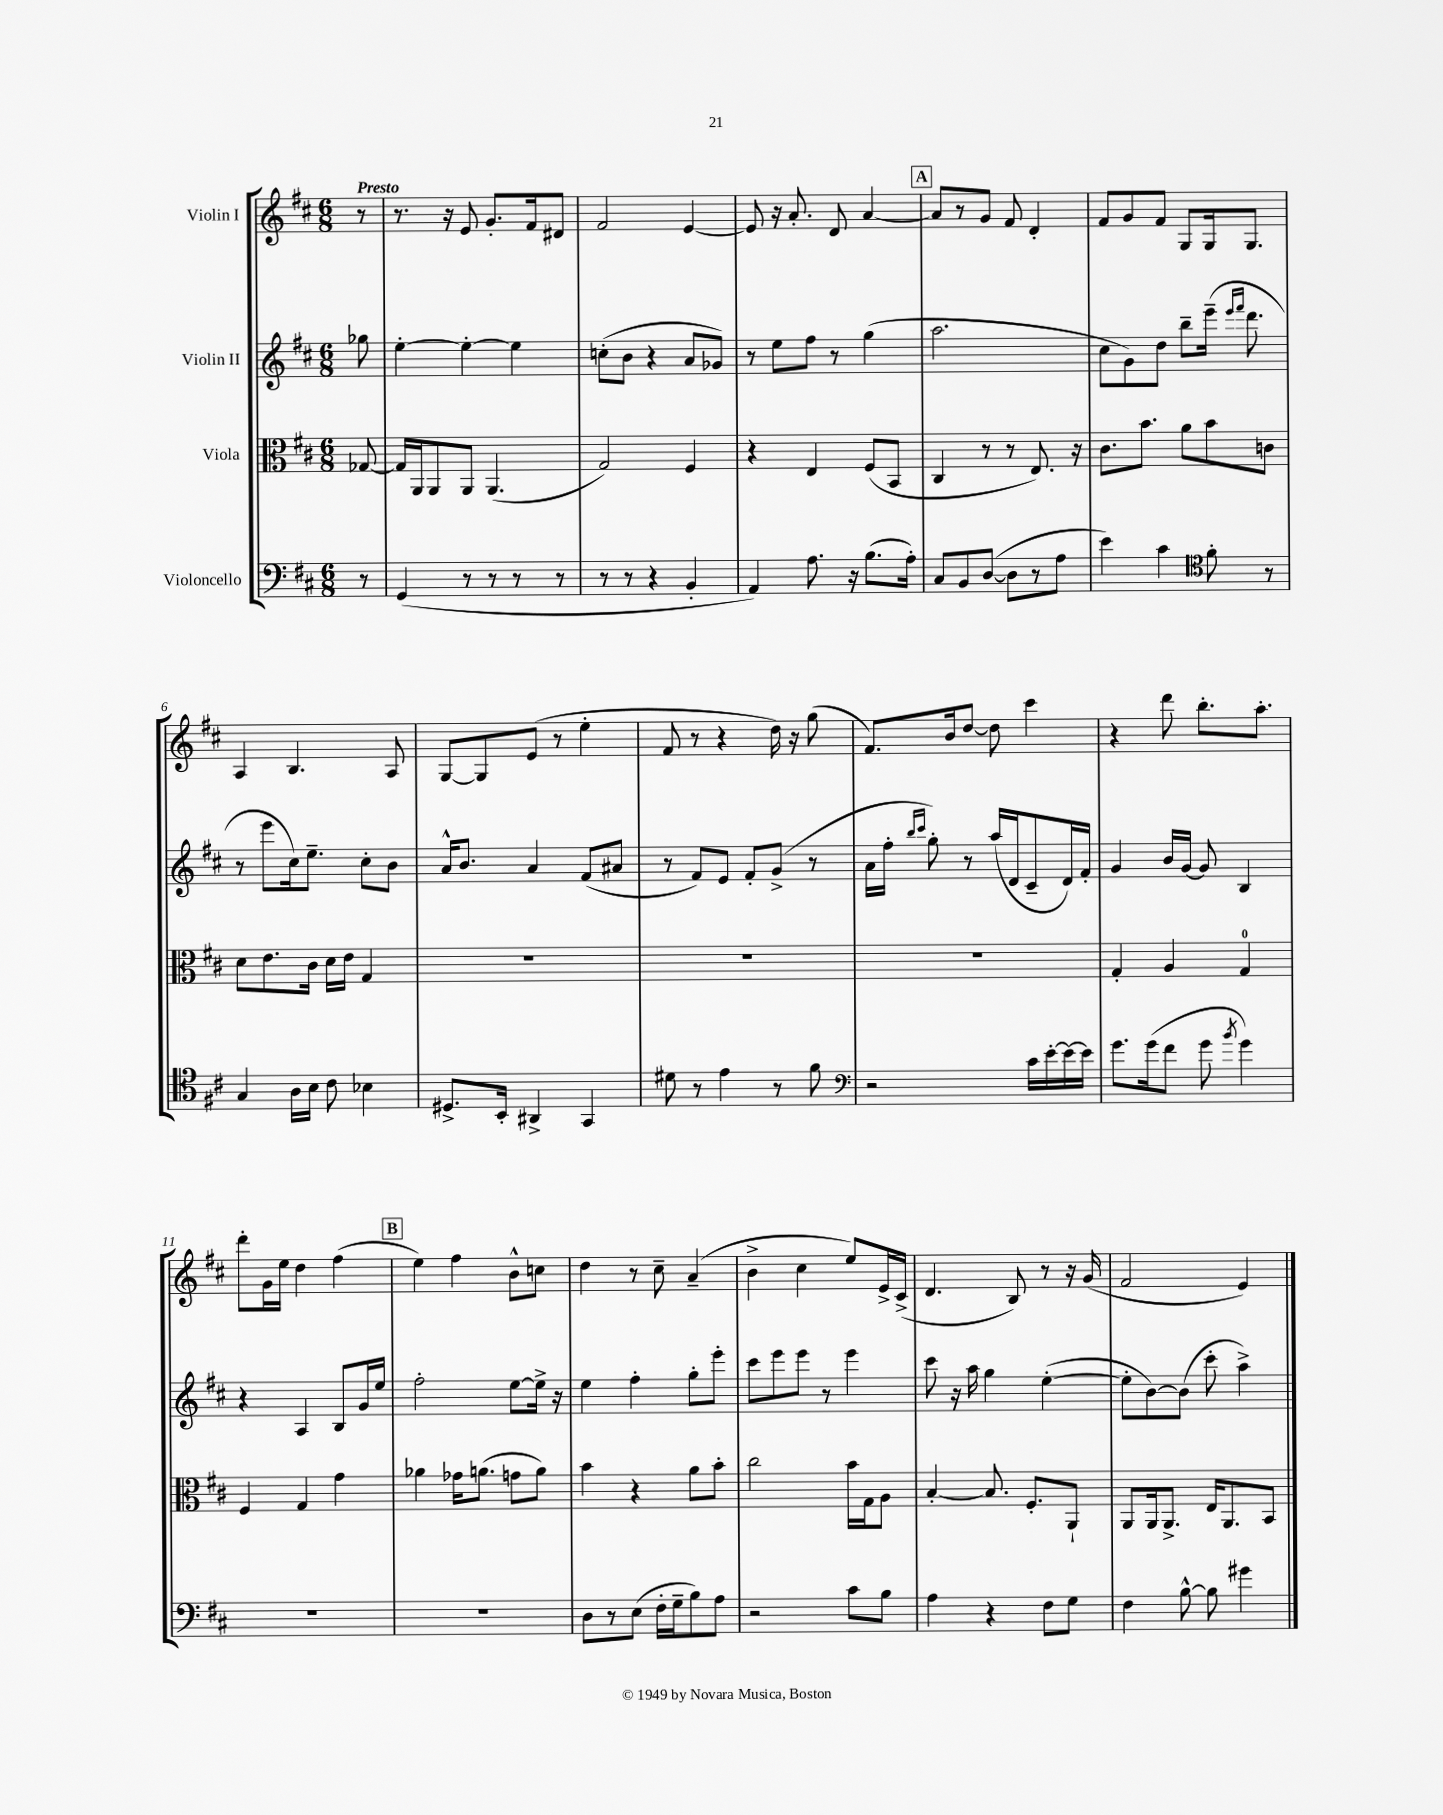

**kern	**kern	**kern	**kern
*part4	*part3	*part2	*part1
*staff4	*staff3	*staff2	*staff1
*I"Violoncello	*I"Viola	*I"Violin II	*I"Violin I
*clefF4	*clefC3	*clefG2	*clefG2
*k[f#c#]	*k[f#c#]	*k[f#c#]	*k[f#c#]
*M6/8	*M6/8	*M6/8	*M6/8
=	=	=	=
!	!	!	!LO:TX:a:B:t=Presto
8r	[8G-X/	8gg-X\	8r
=1	=1	=1	=1
(4GG/	16G-/LL]	[4ee'\	8.r
.	16AA/J	.	.
.	8AA/	.	.
.	.	.	16r
8r	8AA/J	4ee'\_	8e/
8r	(4.AA/	.	8.g'/L
8r	.	4ee\]	.
.	.	.	16f#/k
8r	.	.	8d#X/J
=2	=2	=2	=2
8r	2G/)	(8ccn'\L	2f#/
8r	.	8b\J	.
4r	.	4r	.
4BB'/	4F#/	8a/L	[4e/
.	.	8g-X/J)	.
=3	=3	=3	=3
4AA/)	4r	8r	8e/]
.	.	8ee\L	16r
.	.	.	8.a'/
8.A\	4E/	8ff#\J	.
.	.	8r	8d/
16r	.	.	.
(8.B\L	(8F#/L	(4gg\	[4a/
.	8BB/J	.	.
16A'\Jk)	.	.	.
!!LO:REH:place=s1:t=A
=4	=4	=4	=4
8C#/L	4C#/	2.aa\	8a/L]
8BB/	.	.	8r
([8D/J	8r	.	8g/J
8D\L]	8r	.	8f#/
8r	8.E/)	.	4d'/
8A\J	.	.	.
.	16r	.	.
=5	=5	=5	=5
4e\)	8.c#\L	8cc#\L	8f#/L
.	.	8g\)	8g/
.	8.b\J	.	.
4c#\	.	8dd\J	8f#/J
.	8a\L	8bb~\L	8G/L
*clefC4	*	*	*
8f#'\	8b\	(16eee~\Jk	16G/k
.	.	16qqeee/LL	.
.	.	16qqfff#/JJ	.
.	.	8.ddd\	8.G/J
8r	8cn\J	.	.
!!LO:LB:g=z
=6	=6	=6	=6
4G/	8d\L	8r	4A/
.	8.e\	8eee\L	.
16A\LL	.	16cc#\k)	4.B/
16B\JJ	16c#\Jk	8.ee~\J	.
8c#\	16d\LL	.	.
.	16e\JJ	.	.
4B-X\	4G/	8cc#'\L	.
.	.	8b\J	8A/
=7	=7	=7	=7
8.D#X^/L	2.r	16a^^/KL	[8G/L
.	.	8.b/J	.
.	.	.	8G/]
16BB'/Jk	.	.	.
4AA#X^/	.	4a/	(8e/J
.	.	.	8r
4GG/	.	(8f#/L	4ee'\
.	.	8a#X/J	.
=8	=8	=8	=8
8d#X\	2.r	8r	8f#/
8r	.	8f#/L)	8r
4e\	.	8e/J	4r
.	.	8f#'/L	.
8r	.	(8g^/J	16dd\)
.	.	.	16r
8f#\	.	8r	(8gg\
=9	=9	=9	=9
*clefF4	*	*	*
2r	2.r	16a\LL	8.f#/L)
.	.	16ff#'\JJ	.
.	.	16qqbb/LL	.
.	.	16qqccc#/JJ	.
.	.	8gg'\)	.
.	.	.	16b/k
.	.	8r	[8dd/J
.	.	(16aa/LL	8dd\]
.	.	16d/J	.
16c#\LL	.	8c#~/	4ccc#\
[16e'\	.	.	.
16e\_	.	16d/L)	.
16e\JJ]	.	16f#'/JJ	.
=10	=10	=10	=10
8.g\L	4G'/	4g/	4r
(16g\k	.	.	.
8f#\J	4A/	16b/LL	8ddd\
.	.	[16g/JJ	.
8g\	.	8g/]	8.bb'\L
8qb/	.	.	.
4g\)	4G/	4B/	.
.	.	.	8.aa'\J
!!LO:LB:g=z
=11	=11	=11	=11
2.r	4F#/	4r	8ddd'\L
.	.	.	16g\L
.	.	.	16ee\JJ
.	4G/	4A/	4dd\
.	4g\	8B/L	(4ff#\
.	.	16g/L	.
.	.	16ee/JJ	.
!!LO:REH:place=s1:t=B
=12	=12	=12	=12
2.r	4a-X\	2ff#'\	4ee\)
.	16g-X\KL	.	4ff#\
.	(8.an\J	.	.
.	8gn\L	[8ee\L	8b^^\L
.	8a\J)	16ee^\Jk]	8ccn\J
.	.	16r	.
=13	=13	=13	=13
8D\L	4b\	4ee\	4dd\
8r	.	.	.
(8E\J	4r	4ff#'\	8r
16F#'\LL	.	.	8cc#~\
16G~\J	.	.	.
8B\)	8a\L	8gg'\L	(4a~/
8A\J	8b'\J	8eee'\J	.
=14	=14	=14	=14
2r	2cc#\	8ccc#\L	4b^\
.	.	8eee\	.
.	.	8eee\J	4cc#\
.	.	8r	.
8c#\L	16b\LL	4eee\	8ee/L)
.	16G\J	.	.
8B\J	8A\J	.	16e^/L
.	.	.	(16c#^/JJ
=15	=15	=15	=15
4A\	[4B'/	8ccc#\	4.d/
.	.	16r	.
.	.	16aa\	.
4r	8.B/]	4gg\	.
.	.	.	8B/)
.	8.F#'/L	.	.
8F#\L	.	([4ee'\	8r
8G\J	8AA`/J	.	16r
.	.	.	(16g/
=16	=16	=16	=16
4F#\	8AA/L	8ee'\L]	2f#/
.	16AA/k	[8b\)	.
.	8.AA^/J	.	.
[8B^^\	.	(8b\J]	.
8B\]	16E/KL	8ccc#'\	.
.	8.AA/	.	.
4g#X\	.	4aa^\)	4e/)
.	8BB/J	.	.
==	==	==	==
*-	*-	*-	*-
